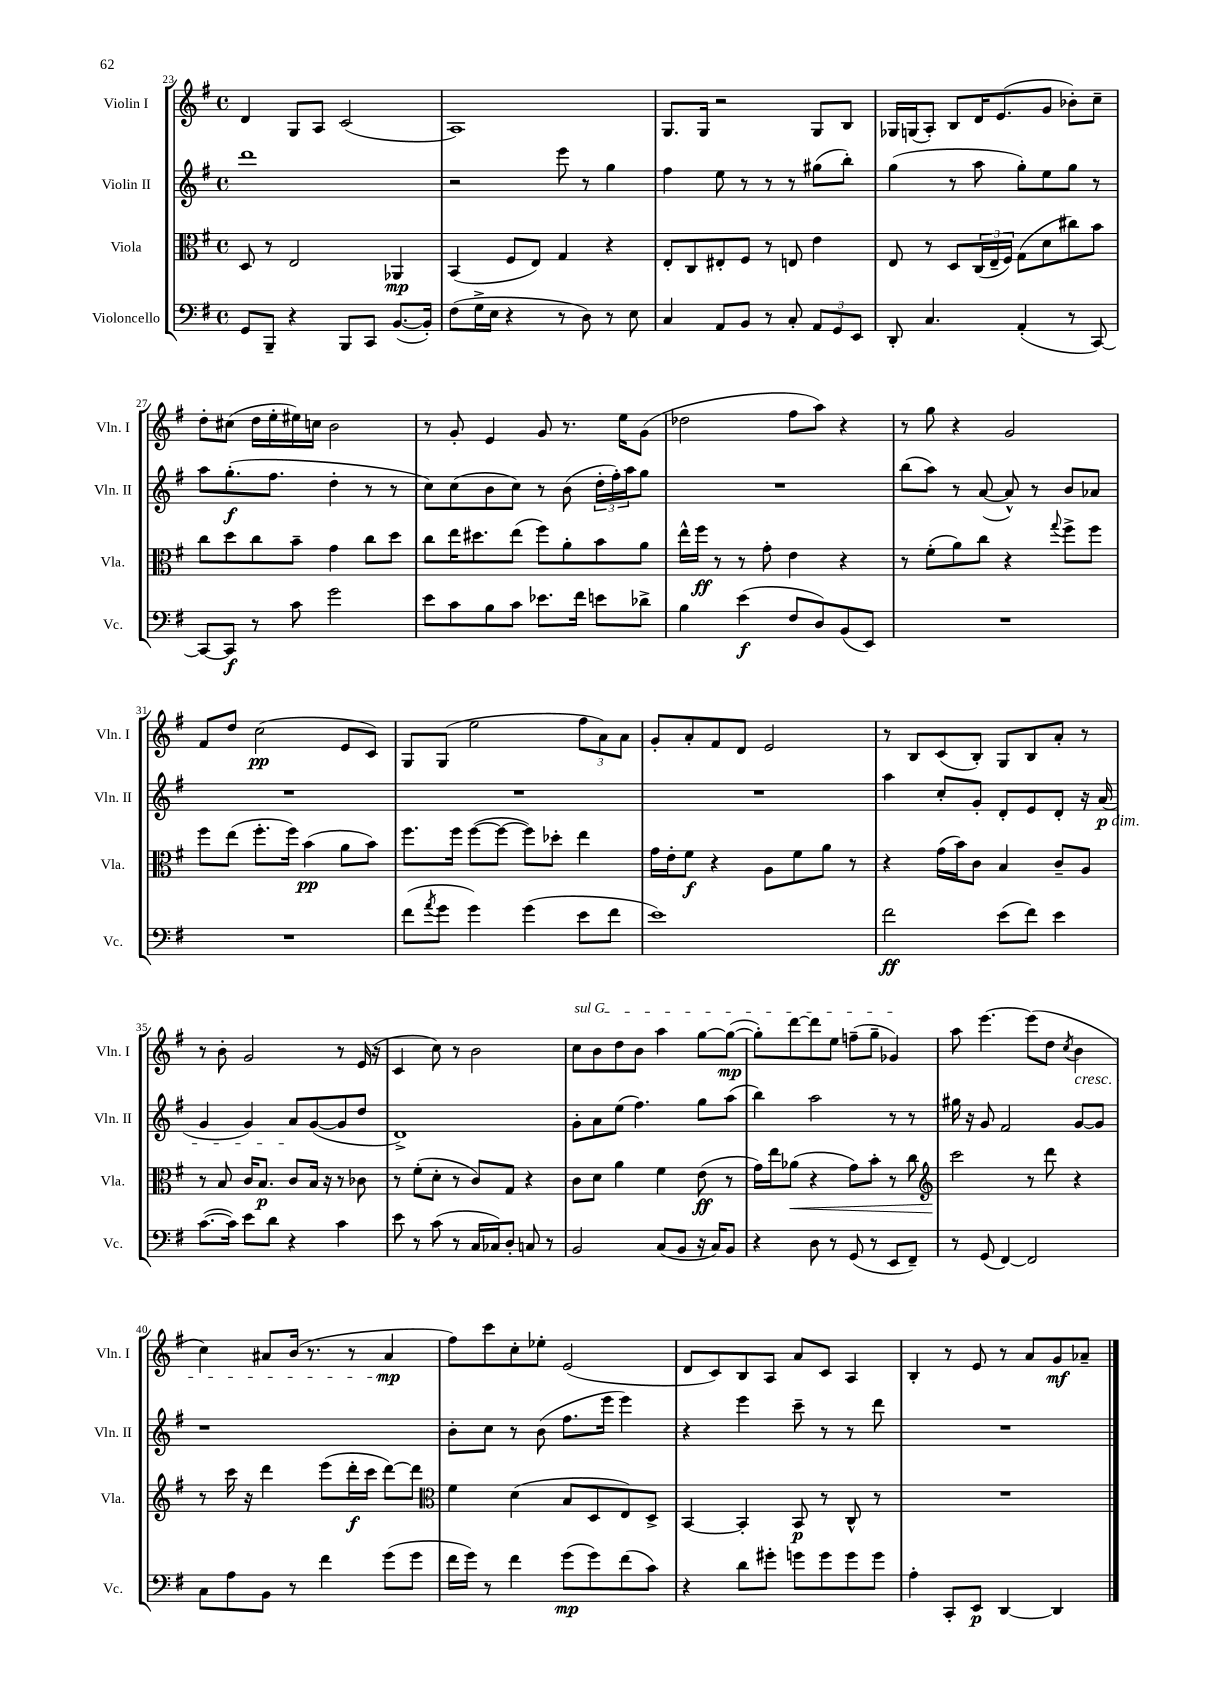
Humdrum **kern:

**kern	**kern	**kern	**kern
*staff4	*staff3	*staff2	*staff1
*clefF4	*clefC3	*clefG2	*clefG2
*k[f#]	*k[f#]	*k[f#]	*k[f#]
*M4/4	*M4/4	*M4/4	*M4/4
*met(c)	*met(c)	*met(c)	*met(c)
8GG	8D	1ddd	4d
8BBB~	8r	.	.
4r	2E	.	8G
.	.	.	8A
8BBB	.	.	(2c
8CC	.	.	.
([8.BB	4AA-	.	.
16BB'])	.	.	.
=	=	=	=
(8F#	(4BB	2r	1A)
16G^	.	.	.
16E	.	.	.
4r	8F#	.	.
.	8E)	.	.
8r	4G	8eee	.
8D)	.	8r	.
8r	4r	4gg	.
8E	.	.	.
=	=	=	=
4C	8E'	4ff#	8.G
.	8C	.	.
.	.	.	16G
8AA	8E#'	8ee	2r
8BB	8F#	8r	.
8r	8r	8r	.
8C'	8E	8r	.
12AA	4e	(8gg#	8G
12GG	.	.	.
.	.	8bb')	8B
12EE	.	.	.
=	=	=	=
8DD'	8E	(4gg	16G-
.	.	.	(16G
4.C	8r	.	8A')
.	8D	8r	8B
.	(24C	8aa	16d
.	24E~	.	.
.	.	.	(8.e
.	24F#)	.	.
(4AA'	(8G	8gg')	.
.	8d	8ee	8g
8r	8cc#)	8gg	8b-')
[8CC)	8b	8r	8cc~
=	=	=	=
8CC_	8cc	8aa	8dd'
8CC]	8dd	(8.gg'	(8cc#
8r	8cc	.	16dd
.	.	8.ff#	16ee'
8c	8b~	.	16ee#)
.	.	.	16cc
2g	4g	4dd'	2b
.	8cc	8r	.
.	8dd	8r	.
=	=	=	=
8e	8cc	8cc)	8r
8c	16ee	(8cc	8g'
.	8.dd#	.	.
8B	.	8b	4e
8c	(8ee	8cc)	.
8.e-	8ff#)	8r	8g
.	8a'	(8b	8.r
16f#	.	.	.
8e	8b	24dd'	.
.	.	24ff#')	.
.	.	.	16ee
.	.	24aa	.
8d-^	8a	8gg	(8g
=	=	=	=
4B	16ee^^	1r	2dd-
.	16ff#	.	.
.	8r	.	.
(4e	8r	.	.
.	8g'	.	.
8F#	4e	.	8ff#
8D)	.	.	8aa)
(8BB	4r	.	4r
8EE)	.	.	.
=	=	=	=
1r	8r	(8bb	8r
.	(8f#'	8aa)	8gg
.	8a)	8r	4r
.	8cc	([8a	.
.	4r	8a^^])	2g
.	.	8r	.
.	8qqgg	.	.
.	8ff#^	8b	.
.	8ff#	8a-	.
=	=	=	=
1r	8ff#	1r	8f#
.	(8ee	.	8dd
.	8.ff#'	.	(2cc
.	16ff#)	.	.
.	(4b	.	.
.	8a	.	8e
.	8b)	.	8c)
=	=	=	=
(8f#	8.ff#	1r	8G
8qa	.	.	.
8g	.	.	(8G
.	16ff#	.	.
4g)	([8ff#	.	2ee
.	8ff#_	.	.
(4g	8ff#])	.	.
.	8dd-'	.	.
8e	4ee	.	12ff#
.	.	.	12a)
8f#	.	.	.
.	.	.	12a
=	=	=	=
1e)	16g	1r	8g'
.	16e'	.	.
.	8f#	.	8a'
.	4r	.	8f#
.	.	.	8d
.	8A	.	2e
.	8f#	.	.
.	8a	.	.
.	8r	.	.
=	=	=	=
2f#	4r	4aa	8r
.	.	.	8B
.	(16g	8cc'	(8c
.	16b)	.	.
.	8c	8g'	8B')
(8e	4B	8d'	8G
8f#)	.	8e	8B
4e	8c~	8d'	8a'
.	8A	16r	8r
.	.	(16a	.
=	=	=	=
([8.c	8r	4g	8r
.	8B	.	8b'
16c])	.	.	.
8e	16c	4g)	2g
.	8.B	.	.
8d	.	.	.
4r	8c	8a	.
.	16B	([8g	.
.	16r	.	.
4c	8r	8g]	8r
.	8c-	8dd	(16e
.	.	.	16r
=	=	=	=
8e	8r	1d^)	4c
8r	(8f#'	.	.
(8c	8d'	.	8cc)
8r	8r	.	8r
16C	8c)	.	2b
16C-)	.	.	.
8D'	8G	.	.
8C	4r	.	.
8r	.	.	.
=	=	=	=
2BB	8c	8g'	8cc
.	8d	8a	8b
.	4a	(8ee	8dd
.	.	4.ff#)	8b
(8C	4f#	.	4aa
8BB	.	.	.
16r	(8e	8gg	[8gg
16C)	.	.	.
8BB	8r	(8aa	(8gg_
=	=	=	=
4r	16g)	4bb)	8gg'])
.	16ee	.	.
.	(8a-	.	[8ddd
8D	4r	2aa	8ddd]
8r	.	.	8ee
(8GG	8g)	.	(8ff~
8r	8b'	.	8gg~
8EE	8r	8r	4g-)
8FF#~)	8cc	8r	.
=	=	=	=
*	*clefG2	*	*
8r	2ccc	16gg#	8aa
.	.	16r	.
(8GG	.	8g	[4.eee
[4FF#)	.	2f#	.
2FF#]	8r	.	(8eee]
.	8ddd	.	8dd
.	.	.	8qcc
.	4r	[8g	4b
.	.	8g]	.
=	=	=	=
8C	8r	1r	4cc)
8A	16ccc	.	.
.	16r	.	.
8BB	4ddd	.	8a#
8r	.	.	(16b
.	.	.	8.r
4f#	(8eee	.	.
.	16ddd'	.	8r
.	16ccc	.	.
(8g	[8ddd)	.	4a#
8g	8ddd]	.	.
=	=	=	=
*	*clefC3	*	*
16f#	4f#	8b'	8ff#)
16g)	.	.	.
8r	.	8cc	8ccc
4f#	(4d	8r	8cc'
.	.	(8b	8ee-'
(8g	8B	8.ff#	(2e
8g)	8D	.	.
.	.	16eee	.
(8f#	8E)	4eee)	.
8c)	8D^	.	.
=	=	=	=
4r	[4BB	4r	8d
.	.	.	8c)
8d	4BB']	4eee	8B
8g#'	.	.	8A
8g	8BB	8ccc~	8a
8g	8r	8r	8c
8g	8C^^	8r	4A
8g	8r	8ddd	.
=	=	=	=
4A'	1r	1r	4B'
8CC'	.	.	8r
8EE	.	.	8e
[4DD	.	.	8r
.	.	.	8a
4DD]	.	.	8g
.	.	.	8a-~
==	==	==	==
*-	*-	*-	*-
